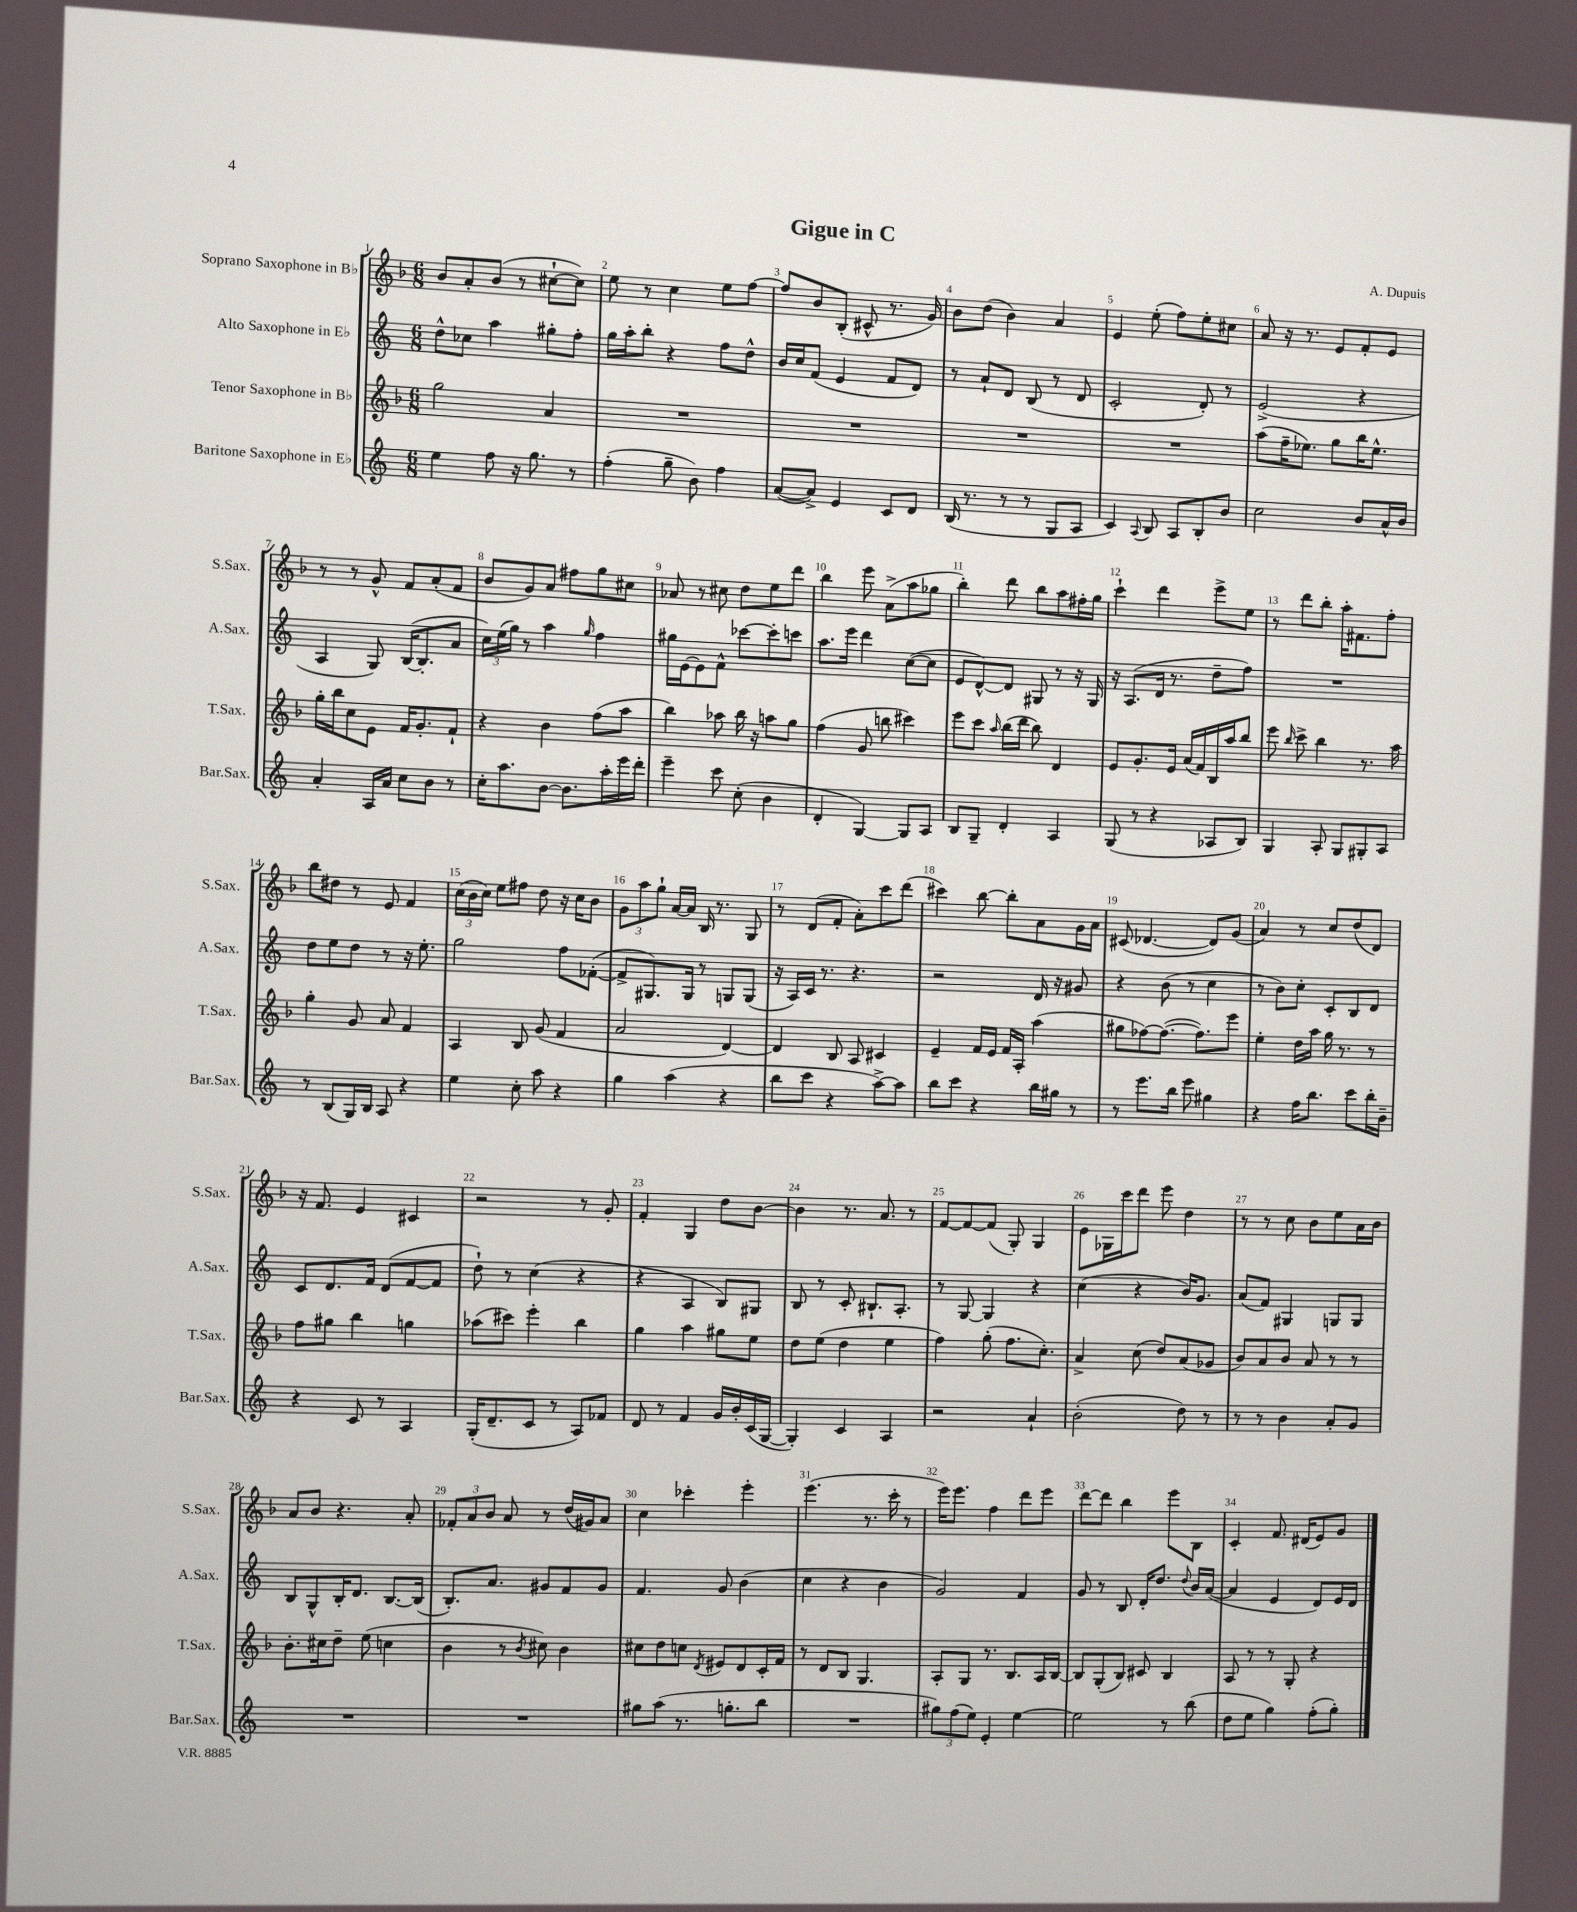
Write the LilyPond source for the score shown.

\header { title = "Gigue in C" composer = "A. Dupuis" }
<<
\new StaffGroup <<
\new Staff = "s0" \with { instrumentName = "Soprano Saxophone in Bb" shortInstrumentName = "S.Sax." } {
    \clef treble \key f \major \numericTimeSignature \time 6/8
    \autoBeamOff bes'8[ a'8-. bes'8]( r8 cis''8[~-! cis''8]) |
    e''8 r8 c''4 e''8[ f''8]~ |
    f''8[ bes'8 bes8]-.( cis'8-^ r8. g'16) |
    bes'8[ d''8]( bes'4) a'4 |
    e'4 e''8-.( f''8[) e''8-. cis''8] |
    a'8 r16 r8. e'8[ f'8-. e'8] |
    r8 r8 g'8-^ f'8[ a'8-.( f'8] |
    bes'8[ g'8) a'8] fis''8[ g''8 cis''8] |
    aes'8 r8 cis''8 d''8[ e''8 d'''8] |
    bes''4 e'''8 a'8[->( a''8 ges''8] |
    bes''4-.) d'''8 bes''8[ a''8 fis''16-. g''16] |
    c'''4-! d'''4 e'''8[-> e''8] |
    r8 d'''8[ bes''8]-. a''16[-. fis'8. f''8]-. |
    bes''8[ dis''8] r8 e'8 f'4 |
    \tuplet 3/2 { c''16[( bes'16 c''16]) } e''8[ fis''8] d''8 r16 c''16[ bes'8] |
    \tuplet 3/2 { g'8[ a''8 g''8]-! } a'16[~ a'16] bes16 r8. g8 |
    r8 d'8[( f'8]-. a'8[-.) c'''8 d'''8]( |
    cis'''4) bes''8~ bes''8[-. a'8 g'16 a'16] |
    cis'8( des'4.~ des'8[) g'8]( |
    a'4) r8 c''8[ d''8( d'8]) |
    r16 f'8. e'4 cis'4 |
    r2 r8 g'8-. |
    f'4-. g4 d''8[ bes'8]~ |
    bes'4 r8. a'8. r8 |
    f'8[~ f'8~ f'8]( g8-.) g4 |
    e'8[ ges16 c'''16 d'''8] e'''8 d''4 |
    r8 r8 c''8 bes'8[ e''8 a'16 bes'16] |
    a'8[ bes'8] r4. a'8-. |
    \tuplet 3/2 { fes'8[-. a'8 bes'8] } a'8 r8 d''16[( gis'16) a'8] |
    c''4 ces'''4-. e'''4-. |
    e'''4.( r8. c'''16-. r8 |
    e'''16[) e'''8.] f''4 d'''8[ e'''8] |
    d'''8[~ d'''8] bes''4 e'''8[ bes8] |
    c'4-. f'8. dis'16[( e'8) g'8] \bar "|." |
}
\new Staff = "s1" \with { instrumentName = "Alto Saxophone in Eb" shortInstrumentName = "A.Sax." } {
    \clef treble \key c \major \numericTimeSignature \time 6/8
    \autoBeamOff d''8[-^ ces''8] a''4 gis''8[-. f''8]-. |
    g''16[ a''16-. b''8]-. r4 f''8[ d''8]-^ |
    b'16[ c''16 f'8]( e'4 f'8[ d'8]) |
    r8 a'8[-! d'8] b8( r8 d'8 |
    c'2-. d'8-.) r8 |
    e'2->( r4 |
    a4 g8) b16[~( b8.-. a'8] |
    \tuplet 3/2 { c''16[) e''16( g''16]) } r8 a''4 \grace { g''16 } f''4 |
    gis''16[ e'16~ e'8 f'8]-^ ces'''8[~ ces'''8-. c'''8] |
    a''8.[ e'''16] d'''4 c''8[~( c''8] |
    e'8[ d'8~-^) d'8] gis8 r8 r16 gis16 |
    r16 a8.[( d'16] r8. d''8[-- f''8]) |
    R2. |
    d''8[ e''8 d''8] r8 r16 e''8.-. |
    g''2 f''8[ fes'8]~-.( |
    fes'8[-> gis8.) gis16] r8 g8[ g8]( |
    r16 a16[) c'16] r8. r4. |
    r2 d'16 r16 gis'8 |
    r4 b'8( r8 c''4 |
    r8 b'8[) c''8]-. c'8[-. b8 d'8] |
    c'8[ d'8. f'16] d'8[( f'8~ f'8] |
    d''8-!) r8 c''4( r4 |
    r4 a4 b8[) gis8] |
    b8 r8 c'8-. bis8.[-! a8.]-. |
    r8 g8~ g4 r4 |
    c''4( r4 b'16[) g'8.] |
    a'8[( f'8]) gis4 g8[ g8] |
    b8[ g8-^ b16-. d'8.] b8.[~ b16]( |
    b8.[-.) a'8.] gis'8[ f'8 gis'8] |
    f'4. g'8 b'4( |
    c''4 r4 b'4 |
    g'2) f'4 |
    g'8 r8 b8 d'16[-. d''8.] \appoggiatura { d''8 } b'16[ a'16]~( |
    a'4 e'4 d'8[) e'16 d'16] \bar "|." |
}
\new Staff = "s2" \with { instrumentName = "Tenor Saxophone in Bb" shortInstrumentName = "T.Sax." } {
    \clef treble \key f \major \numericTimeSignature \time 6/8
    \autoBeamOff g''2 a'4 |
    R2. |
    R2. |
    R2. |
    R2. |
    a''8[( f''16-- ees''8.]) g''8[ bes''16 ees''8.]-^ |
    g''16[-. bes''16 c''8 e'8] f'16[ g'8.-. f'8]-! |
    r4 bes'4 f''8[( a''8] |
    bes''4) aes''8 bes''16 r16 a''8[ g''8] |
    f''4( g'8 b''8 cis'''4) |
    e'''8[ c'''8] \grace { a''16 } bes''16[( d'''16] bes''8) d'4 |
    e'8[ g'8.-. e'16] a'16[( f'16) bes16 a''16 bes''8] |
    e'''8 \grace { bes''16 } c'''8-> bes''4 r8. a''16 |
    g''4-. g'8 a'8 f'4 |
    a4 bes8 g'8( f'4 |
    a'2 d'4~) |
    d'4 bes8 a8 cis'4 |
    e'4-- f'16[ e'16] f'16[ a16]-. a''4( |
    gis''8[ fes''8~) fes''8.]~( fes''8.[) e'''8] |
    e''4-. d''16[ a''16] g''16 r8. r8 |
    f''8[ gis''8] bes''4 g''4 |
    aes''8[( cis'''8]) e'''4-. bes''4 |
    g''4 a''4 gis''8[ e''8] |
    d''8[ e''8]( d''4 e''4 |
    f''4) g''8-.( f''8.[ c''8.]-.) |
    a'4-> c''8( d''8[) a'8( ges'8] |
    bes'8[) a'8 bes'8] a'8 r8 r8 |
    bes'8.[-. cis''16 d''8]-- e''8( c''4 |
    bes'4 r8 \acciaccatura { bes'8 } cis''8) bes'4 |
    cis''8[ d''8 c''8] \acciaccatura { d'8 } eis'8[ d'8 c'16-. f'16] |
    r8 d'8[ bes8] g4. |
    a8[-. g8] r8. bes8.[ a16 bes16]~ |
    bes8[ g8-.( bes8]) cis'8 bes4 |
    a8 r8 r8 g8-. r4 \bar "|." |
}
\new Staff = "s3" \with { instrumentName = "Baritone Saxophone in Eb" shortInstrumentName = "Bar.Sax." } {
    \clef treble \key c \major \numericTimeSignature \time 6/8
    \autoBeamOff e''4 f''8 r16 g''8. r8 |
    f''4-.( g''8-- b'8) f''4 |
    a'8[~( a'8]->) e'4 c'8[ d'8] |
    b16( r8. r8 r8 g8[ a8] |
    c'4) \appoggiatura { a8 } b8 a8[ b8-. b'8] |
    c''2 b'8[ a'16-^ b'16] |
    a'4-. a16[ a'16] c''8[ b'8] r8 |
    c''16[-. a''8. b'8]~ b'8.[ a''16-. e'''16 d'''16]-. |
    e'''4-- c'''8 c''8-.( b'4 |
    d'4-. g4~) g8[ a8] |
    b8[ g8]-- d'4-. a4 |
    g8( r8 r4 aes8[ b8]) |
    g4 a8-. g8[ gis8-. a8] |
    r8 b8[( g16) b16] a8 r4 |
    e''4 c''8-. a''8 r4 |
    g''4 a''4( r4 |
    b''8[ c'''8] r4 a''8[~->) a''8] |
    b''8[ c'''8] r4 b''16[ gis''16] r8 |
    r8 e'''8.[ b''16] e'''8 gis''4 |
    r4 f''16[ b''8.] c'''8[ b''16-. b'16]-- |
    r4 c'8 r8 a4 |
    g16[-.( d'8.-- c'8] r8 a8[) fes'8] |
    d'8 r8 f'4 g'16[ b'16-. c'16( g16]~ |
    g4-.) c'4 a4 |
    r2 a'4-! |
    b'2-.( d''8) r8 |
    r8 r8 b'4 a'8[-. g'8] |
    R2. |
    R2. |
    gis''8[ a''8]( r8. g''8.[-. b''8] |
    R2. |
    \tuplet 3/2 { gis''8[) f''8( e''8]) } e'4-. e''4~ |
    e''2 r8 b''8( |
    d''8[ e''8] g''4) f''8[-.( g''8]-.) \bar "|." |
}
>>
>>
\layout { \context { \Score \override BarNumber.break-visibility = ##(#f #t #t) barNumberVisibility = #all-bar-numbers-visible } }
